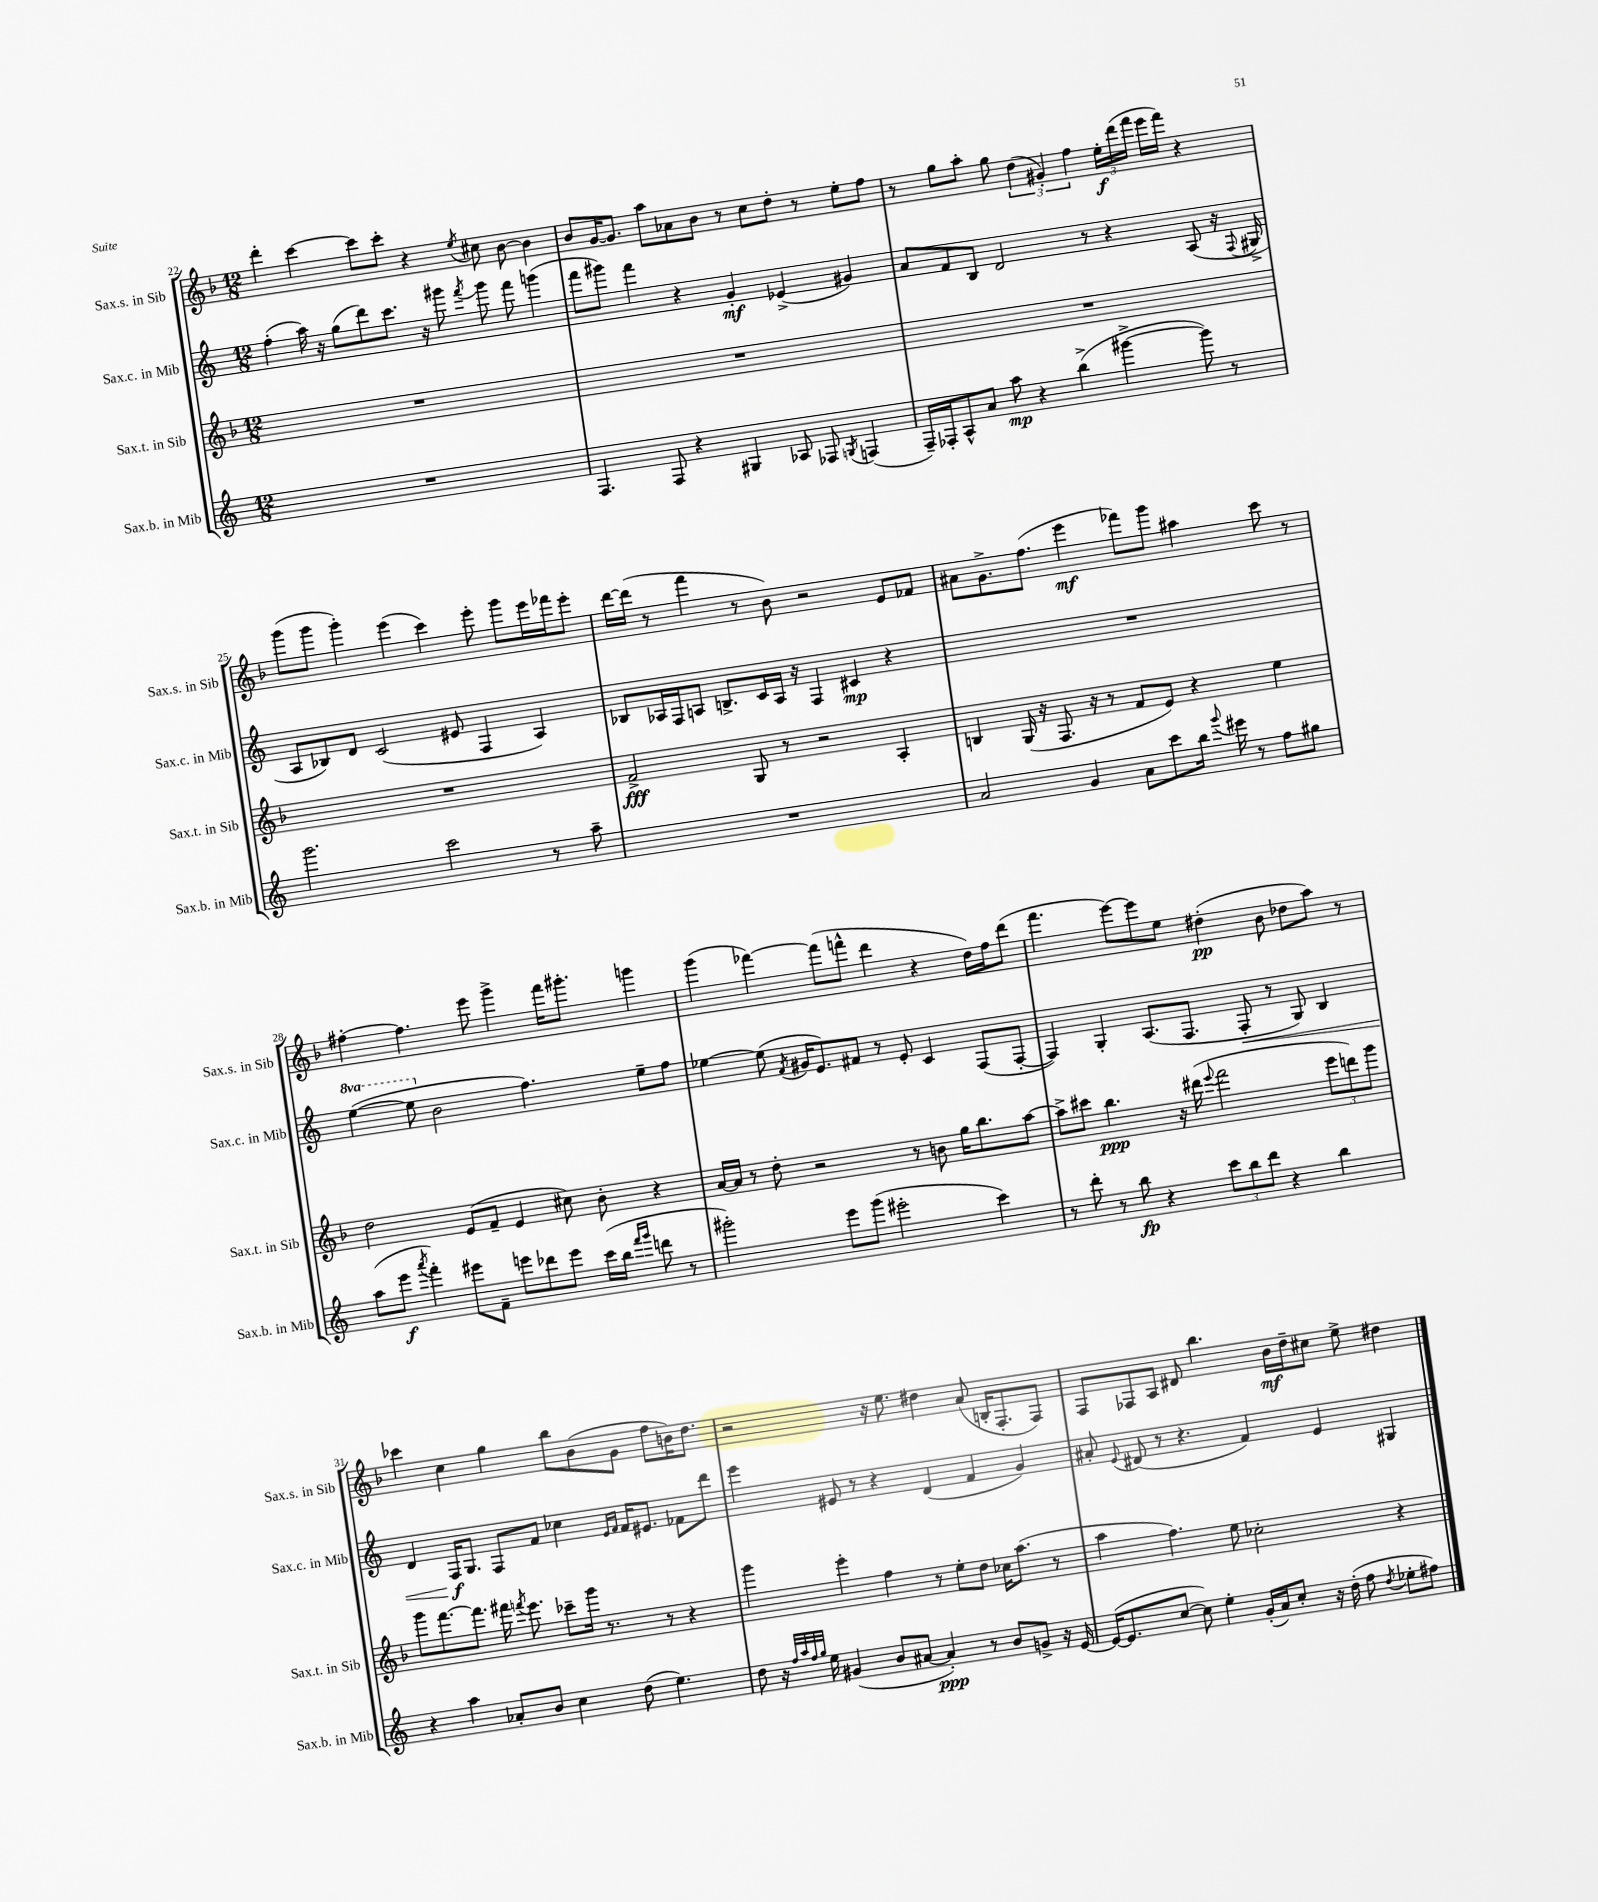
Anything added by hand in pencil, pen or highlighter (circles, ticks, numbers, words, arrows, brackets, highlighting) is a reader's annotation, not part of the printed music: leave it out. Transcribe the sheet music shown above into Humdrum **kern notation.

**kern	**dynam	**kern	**dynam	**kern	**dynam	**kern	**dynam
*part4	*part4	*part3	*part3	*part2	*part2	*part1	*part1
*staff4	*staff4	*staff3	*staff3	*staff2	*staff2	*staff1	*staff1
*I"Sax.b. in Mib	*	*I"Sax.t. in Sib	*	*I"Sax.c. in Mib	*	*I"Sax.s. in Sib	*
*I'Sax.b. in Mib	*	*I'Sax.t. in Sib	*	*I'Sax.c. in Mib	*	*I'Sax.s. in Sib	*
*clefG2	*	*clefG2	*	*clefG2	*	*clefG2	*
*k[]	*	*k[b-]	*	*k[]	*	*k[b-]	*
*M12/8	*	*M12/8	*	*M12/8	*	*M12/8	*
=22	=22	=22	=22	=22	=22	=22	=22
1.r	.	1.r	.	(4ff'\	.	4ddd'\	.
.	.	.	.	16aa\)	.	[4ccc\	.
.	.	.	.	16r	.	.	.
.	.	.	.	(8gg\L	.	.	.
.	.	.	.	8ddd\)	.	8ccc\L]	.
.	.	.	.	8.ccc\J	.	8ccc'\J	.
.	.	.	.	.	.	4r	.
.	.	.	.	16r	.	.	.
.	.	.	.	8ggg#X\	.	.	.
.	.	.	.	8qfff/	.	8qee/	.
.	.	.	.	8ggg#\	.	8cc#X\	.
.	.	.	.	8fff\	.	[8b-\	.
.	.	.	.	(4gggn\	.	4b-\]	.
=23	=23	=23	=23	=23	=23	=23	=23
4.F/	.	1.r	.	8fff\L	.	8b-/L	.
.	.	.	.	8ggg#X\J)	.	[16g/K	.
.	.	.	.	.	.	8.g/J]	.
.	.	.	.	4fff\	.	.	.
8F/	.	.	.	.	.	8aa\L	.
4r	.	.	.	4r	.	8a-X\	.
.	.	.	.	.	.	8b-\J	.
4G#X/	.	.	.	4g'/	mf	8r	.
.	.	.	.	.	.	8cc\L	.
8A-X/	.	.	.	(4e-X^/	.	8dd'\J	.
8F-X/	.	.	.	.	.	8r	.
8qGn/	.	.	.	.	.	.	.
(4Fn/	.	.	.	4g#X/)	.	8ee'\L	.
.	.	.	.	.	.	8ff\J	.
=24	=24	=24	=24	=24	=24	=24	=24
16F~/LL)	.	1.r	.	8a/L	.	8r	.
16F-X'/J	.	.	.	.	.	.	.
8A^^/	.	.	.	8f/	.	8gg\L	.
8a/J	.	.	.	8B/J	.	8aa'\J	.
8aa\	mp	.	.	2d/	.	8gg\	.
4r	.	.	.	.	.	(6dd\	.
.	.	.	.	.	.	6g#X'/)	.
(4bb^\	.	.	.	.	.	.	.
.	.	.	.	.	.	6ff\	.
.	.	.	.	8r	.	.	.
[4ggg#X^\	.	.	.	4r	.	24ee'\LL	f
.	.	.	.	.	.	(24ddd\	.
.	.	.	.	.	.	24fff\JJ	.
.	.	.	.	.	.	16eee\LL	.
.	.	.	.	.	.	16fff\JJ)	.
8ggg#\])	.	.	.	(8A/	.	4r	.
8r	.	.	.	16r	.	.	.
.	.	.	.	8qqF/	.	.	.
.	.	.	.	16G#X^/	.	.	.
!!LO:LB:g=z
=25	=25	=25	=25	=25	=25	=25	=25
2.ggg\	.	1.r	.	8A/L	.	(8ggg\L	.
.	.	.	.	8B-X/)	.	8ggg\J	.
.	.	.	.	8d/J	.	4ggg'\)	.
.	.	.	.	(2c/	.	.	.
.	.	.	.	.	.	(4eee\	.
2ccc\	.	.	.	.	.	4ccc\)	.
.	.	.	.	8e#X/	.	.	.
.	.	.	.	4F/	.	8eee'\	.
.	.	.	.	.	.	8ggg\L	.
8r	.	.	.	4A/)	.	16eee\L	.
.	.	.	.	.	.	16fff-X\J	.
8aa~\	.	.	.	.	.	8eee'\J	.
=26	=26	=26	=26	=26	=26	=26	=26
1.r	.	2f^/	fff	8B-X/L	.	[16ddd\LL	.
.	.	.	.	.	.	(16ddd\JJ]	.
.	.	.	.	16A-X/L	.	8r	.
.	.	.	.	16F/J	.	.	.
.	.	.	.	8An/J	.	4fff\	.
.	.	.	.	8.Bn^/L	.	.	.
.	.	8G/	.	.	.	8r	.
.	.	.	.	16c/L	.	.	.
.	.	8r	.	16A/JJ	.	8b-\)	.
.	.	.	.	16r	.	.	.
.	.	2r	.	4F/	.	2r	.
.	.	.	.	4c#X/	mp	.	.
.	.	4A'/	.	4r	.	8e/L	.
.	.	.	.	.	.	8f-X/J	.
=27	=27	=27	=27	=27	=27	=27	=27
2a/	.	4Bn/	.	1.r	.	8a#X\L	.
.	.	.	.	.	.	8.g^\	.
.	.	(16G/	.	.	.	.	.
.	.	16r	.	.	.	(8.ff\J	.
.	.	8.F/	.	.	.	.	.
4g/	.	.	.	.	.	4eee\	mf
.	.	16r	.	.	.	.	.
.	.	8r	.	.	.	.	.
8a\L	.	8f/L	.	.	.	8fff-X\L)	.
8ccc\	.	8e/J)	.	.	.	8ggg\J	.
16bb\Jk	.	4r	.	.	.	4aa#X\	.
8qqggg/	.	.	.	.	.	.	.
16eee#X\	.	.	.	.	.	.	.
8r	.	.	.	.	.	.	.
8ff\L	.	4ee\	.	.	.	8ccc\	.
8gg#X\J	.	.	.	.	.	8r	.
!!LO:LB:g=z
=28	=28	=28	=28	=28	=28	=28	=28
*	*	*	*	*8va	*	*	*
(8aa\L	.	2dd\	.	([4eee\	.	[4ff#X'\	.
8eee\J	f	.	.	.	.	.	.
8qaaa/	.	.	.	.	.	.	.
4fff'\)	.	.	.	8eee\]	.	4.ff#\]	.
*	*	*	*	*X8va	*	*	*
.	.	.	.	2b\	.	.	.
8eee#X\L	.	(8e/L	.	.	.	.	.
8f~\J	.	8f~/J	.	.	.	8eee\	.
8eeen\L	.	4e/	.	.	.	4ggg^\	.
8ddd-X\	.	.	.	4.ff\)	.	.	.
8eee\J	.	8cc#X\)	.	.	.	16fff\KL	.
.	.	.	.	.	.	8.ggg#X'\J	.
(16ccc\LL	.	8b-'\	.	.	.	.	.
16bb\JJ	.	.	.	.	.	.	.
16qqfff/LL	.	.	.	.	.	.	.
16qqggg/JJ	.	.	.	.	.	.	.
8dddn\	.	4r	.	8ee~\L	.	4gggn\	.
8r	.	.	.	8ff\J	.	.	.
=29	=29	=29	=29	=29	=29	=29	=29
2ggg#X'\)	.	[16a/LL	.	[4ee-X\	.	(4ggg\	.
.	.	16a/JJ]	.	.	.	.	.
.	.	8r	.	.	.	.	.
.	.	8dd'\	.	(8ee-\]	.	[4fff-X\)	.
.	.	.	.	8qf/	.	.	.
.	.	2r	.	16g#X/KL	.	.	.
.	.	.	.	8.e/)	.	.	.
8eee\L	.	.	.	.	.	(8fff-\L]	.
(8ggg#\J	.	.	.	8f#X/J	.	8fffn^^\J	.
2eee#X'\	.	.	.	8r	.	4ddd\	.
.	.	8r	.	8e'/	.	.	.
.	.	8bn\	.	4c/	.	4r	.
.	.	16gg\KL	.	.	.	.	.
.	.	8.bb-\	.	.	.	.	.
4ccc\)	.	.	.	(8F/L	.	16dd\LL)	.
.	.	.	.	.	.	16ff\J	.
.	.	[8aa\J	.	[8F'/J	.	(8ddd\J	.
=30	=30	=30	=30	=30	=30	=30	=30
8r	.	8aa^\L]	.	4F/])	.	4.fff\	.
8ddd'\	.	8ccc#X\J	.	.	.	.	.
8r	.	4.bb-\	ppp	4G'/	.	.	.
8bb\	fp	.	.	.	.	[8eee\L)	.
4r	.	.	.	(8.A/L	.	8eee\]	.
.	.	16r	.	.	.	8ee\J	.
.	.	(16ddd#X\	.	8.F/J	.	.	.
.	.	8qqeee/	.	.	.	.	.
12ccc\L	.	2fff\	.	.	.	(4dd#X'\	pp
12bb\	.	.	.	.	.	.	.
!	!	!	!	!	!LO:HP:b	!	!
.	.	.	.	8F'/	<	.	.
12ddd\J	.	.	.	.	.	.	.
4r	.	.	.	8r	.	8b-\	.
.	.	.	.	8G/)	.	8dd-X\L	.
4bb\	.	12eee\L	.	4B/	.	8aa\J)	.
.	.	12dddn\)	.	.	.	.	.
.	.	.	.	.	.	8r	.
.	.	12ggg\J	.	.	.	.	.
!!LO:LB:g=z
=31	=31	=31	=31	=31	=31	=31	=31
4r	.	8ggg\L	.	4d/	.	4ccc-X\	.
.	.	[8.fff\	.	.	.	.	.
4aa\	.	.	.	16F/KL	f	4cc\	.
.	.	8.fff\J]	.	8.G/J	[	.	.
8a-X'/L	.	16fff#X\	.	8F/L	.	4gg\	.
.	.	8qfffn/	.	.	.	.	.
.	.	8.eee\	.	.	.	.	.
8b/J	.	.	.	8f/J	.	.	.
4cc\	.	8ccc-X~\L	.	4cc-X\	.	8bb-\L	.
.	.	16ggg\Jk	.	.	.	(8b-\	.
.	.	8.r	.	.	.	.	.
.	.	.	.	16qqe/LL	.	.	.
.	.	.	.	16qqf/JJ	.	.	.
(8dd\	.	.	.	16f/KL	.	8g\J	.
.	.	.	.	8.e#X/J	.	.	.
4.ee\)	.	8r	.	.	.	8ff\L	.
.	.	4r	.	8f-X\L	.	16bn\K)	.
.	.	.	.	.	.	8.dd\J	.
.	.	.	.	8ddd\J	.	.	.
=32	=32	=32	=32	=32	=32	=32	=32
8dd\	.	4ggg\	.	4eee\	.	2r	.
16r	.	.	.	.	.	.	.
32qqff/LLL	.	.	.	.	.	.	.
32qqaa/	.	.	.	.	.	.	.
32qqff/	.	.	.	.	.	.	.
32qqgg/JJJ	.	.	.	.	.	.	.
16ee\	.	.	.	.	.	.	.
(4g#X/	.	4eee'\	.	8e#X/	.	.	.
.	.	.	.	8r	.	.	.
8b/L	.	4ff\	.	4r	.	16r	.
.	.	.	.	.	.	8.ee\	.
[8a#X/J	.	.	.	.	.	.	.
4a#'/])	ppp	8r	.	(4d/	.	4dd#X\	.
.	.	8ee'\L	.	.	.	.	.
8r	.	8dd\J	.	4f/	.	(8a/	.
8b/L	.	16cc-X\KL	.	.	.	16Bn'/KL	.
.	.	(8.aa\J	.	.	.	8.F'/	.
8gn^/J	.	.	.	4g/)	.	.	.
16r	.	8r	.	.	.	8F/J)	.
[16e/	.	.	.	.	.	.	.
=33	=33	=33	=33	=33	=33	=33	=33
(16e/KL_	.	4aa\	.	8a#X'/	.	8F/L	.
8.e/]	.	.	.	.	.	.	.
.	.	.	.	8qqe/	.	.	.
.	.	.	.	(8d#X/	.	8F-X/	.
[8cc/J	.	4.ff\)	.	8r	.	8A/J	.
8cc\])	.	.	.	4.r	.	8d#X/	.
4ee'\	.	.	.	.	.	4.bb-\	.
.	.	8ee\	.	.	.	.	.
(16g'/LL	.	2cc-X'\	.	4f/)	.	.	.
16a/J)	.	.	.	.	.	.	.
8cc'/J	.	.	.	.	.	16b-\LL	mf
.	.	.	.	.	.	16dd~\J	.
16r	.	.	.	4e/	.	8cc#X\J	.
(16dd'\	.	.	.	.	.	.	.
8ff\	.	.	.	.	.	8ee^\	.
8qdd/	.	.	.	.	.	.	.
8ee-X'\L	.	4r	.	4G#X/	.	4dd#X\	.
8ff#X\J)	.	.	.	.	.	.	.
==	==	==	==	==	==	==	==
*-	*-	*-	*-	*-	*-	*-	*-
